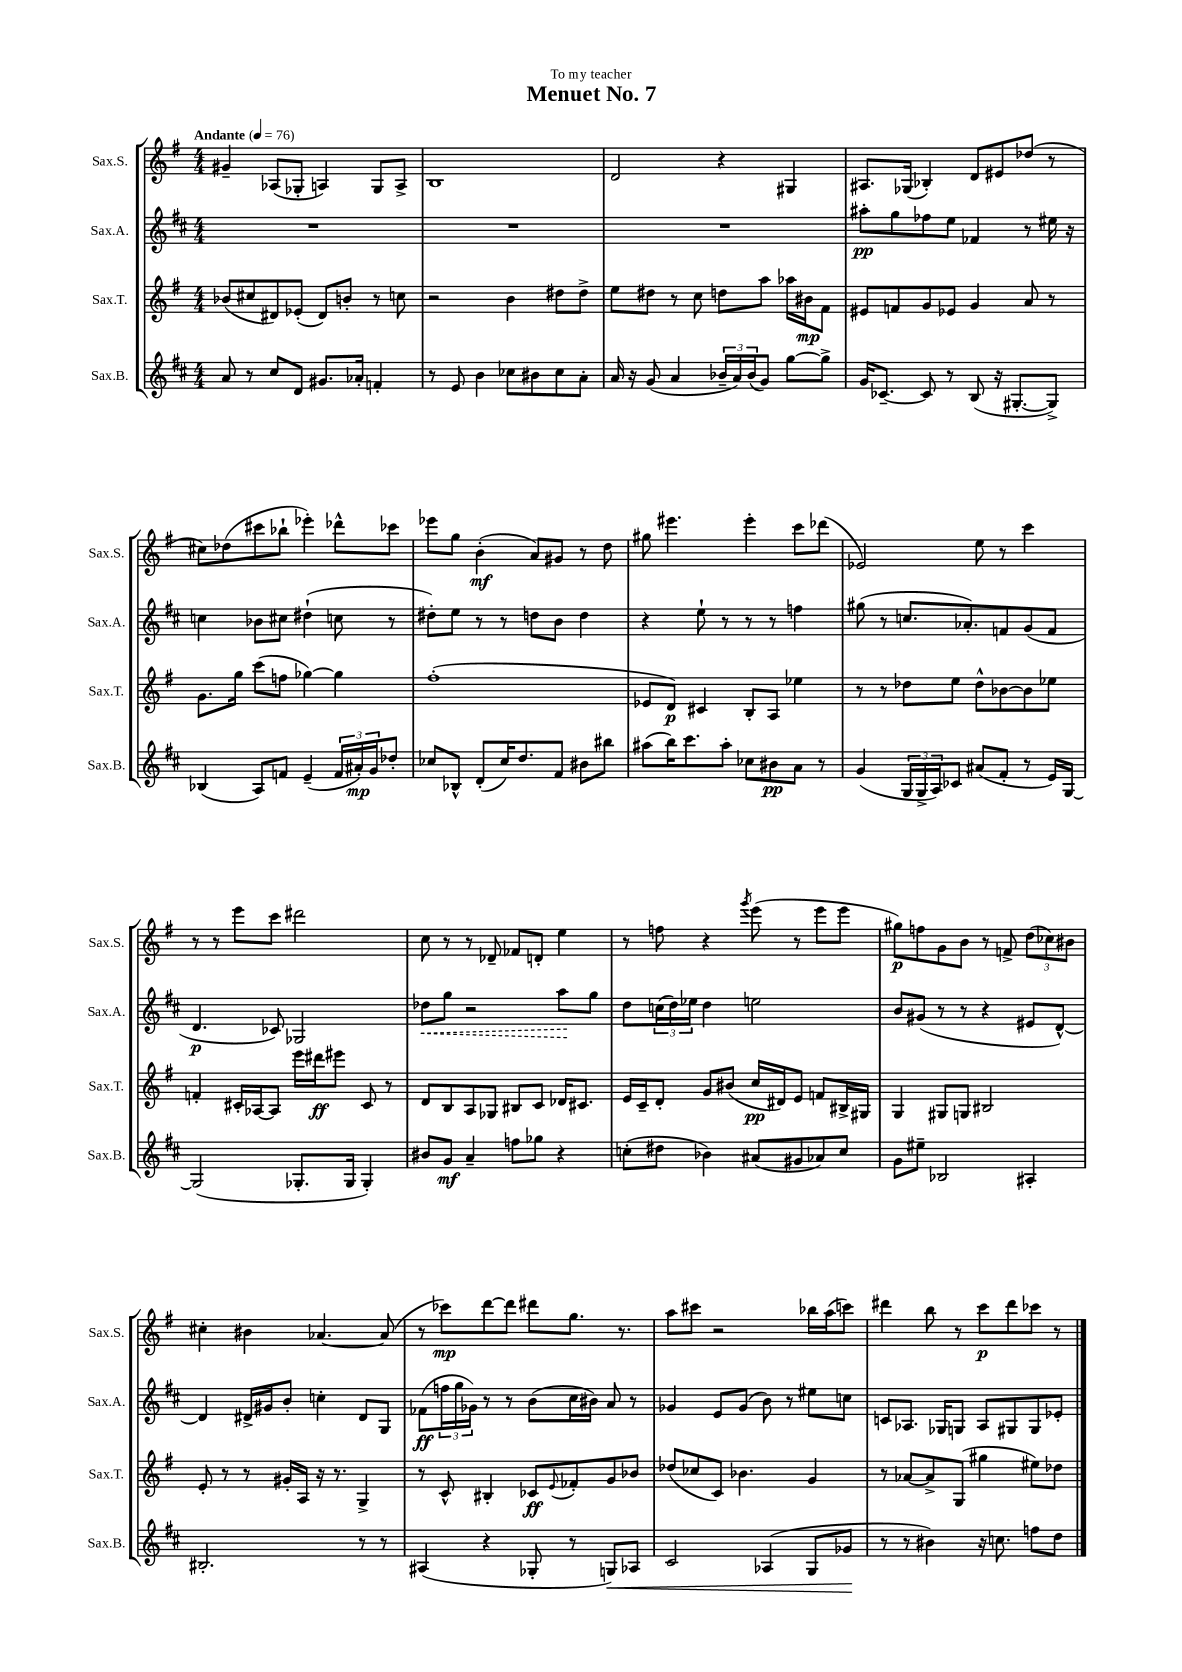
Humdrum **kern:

**kern	**kern	**kern	**kern
*staff4	*staff3	*staff2	*staff1
*clefG2	*clefG2	*clefG2	*clefG2
*k[f#c#]	*k[f#]	*k[f#c#]	*k[f#]
*M4/4	*M4/4	*M4/4	*M4/4
*MM76	*MM76	*MM76	*MM76
8a/	(8b-/L	1r	4g#~/
8r	8cc#/	.	.
8cc#/L	8d#/)	.	(8A-/L
8d/J	(8e-'/J	.	8G-'/J
8.g#/L	8d#/L)	.	4A/)
.	8b'/J	.	.
16a-'/Jk	.	.	.
4f'/	8r	.	8G-/L
.	8cc\	.	8A^/J
=	=	=	=
8r	2r	1r	1B
8e/	.	.	.
4b\	.	.	.
8cc-\L	4b\	.	.
8b#\	.	.	.
8cc-\	8dd#\L	.	.
8a'\J	8dd#^\J	.	.
=	=	=	=
16a/	8ee\L	1r	2d/
16r	.	.	.
(8g/	8dd#\J	.	.
4a/	8r	.	.
.	8cc\	.	.
24b-~/LL	8dd\L	.	4r
24a/)	.	.	.
(24b-/J	.	.	.
8g/J)	8aa\J	.	.
[8gg\L	16aa-\LL	.	4G#/
.	16b#\J	.	.
8gg^\]J	8f#\J	.	.
=	=	=	=
16g/LK	8e#/L	8aa#'\L	8.A#/L
[8.c-~/J	.	.	.
.	8f/	8gg\	.
.	.	.	(16G-/Jk
8c-/]	8g/	8ff-\	4B-'/)
8r	8e-/J	8ee\J	.
(8B/	4g/	4f-/	8d/L
16r	.	.	8e#/
[8.G#'/L	.	.	.
.	8a/	8r	(8dd-/J
8G#^/]J)	8r	16ee#\	8r
.	.	16r	.
=	=	=	=
(4B-/	8.g\L	4cc\	8cc#\L)
.	.	.	(8dd-\
.	16gg\Jk	.	.
8A/L)	(8ccc\L	8b-\L	8ccc#\
8f/J	8ff\J	8cc#\J	8bb-`\J
(4e~/	[4gg-\)	(4dd#`\	4eee-'\)
24f/LL	4gg-\]	8cc\	8ddd-^^\L
24a#'/)	.	.	.
24g/J	.	.	.
8dd-'/J	.	8r	8ccc-\J
=	=	=	=
8cc-/L	(1ff#'	8dd#'\L)	8eee-\L
8B-^^/J	.	8ee\J	8gg\J
(8d'/L	.	8r	(4b'\
16cc-/K)	.	8r	.
8.dd/	.	.	.
.	.	8dd\L	8a/L)
8f#/J	.	8b\J	8g#/J
8b#\L	.	4dd\	8r
8bb#\J	.	.	8dd\
=	=	=	=
(8aa#\L	8e-/L	4r	8gg#\
16bb\K)	8d/J)	.	4.eee#\
8.ccc#\	.	.	.
.	4c#/	8ee`\	.
8aa#'\J	.	8r	.
8cc-\L	8B'/L	8r	4eee#'\
8b#\	8A/J	8r	.
8a\J	4ee-\	4ff\	8ccc\L
8r	.	.	(8ddd-\J
=	=	=	=
(4g/	8r	(8gg#\	2e-/)
.	8r	8r	.
24G/LL	8dd-\L	8.cc/L	.
24G^/	.	.	.
24A/J)	.	.	.
8c-/J	8ee\J	.	.
.	.	8.a-'/)	.
(8a#/L	8dd-^^\L	.	8ee\
8f#'/J	[8b-\	8f/	8r
8r	8b-\]	(8g/	4ccc\
16e/LL)	8ee-\J	8f/J	.
[16G/JJ	.	.	.
=	=	=	=
(2G/]	4f'/	4.d/	8r
.	.	.	8r
.	16c#'/LL	.	8eee\L
.	[16A-/J	.	.
.	8A-/]J	8c-/)	8ccc\J
8.G-'/L	16eee\LL	2G-/	2ddd#\
.	16ddd#\J	.	.
.	8eee#\J	.	.
16G-/Jk	.	.	.
4G-'/)	8c#/	.	.
.	8r	.	.
=	=	=	=
8b#/L	8d/L	8dd-\L	8cc\
8g/J	8B/	8gg\J	8r
4a~/	8A/	2r	8r
.	8G-/J	.	8d-~/
8ff\L	8B#/L	.	8f-/L
8gg-\J	8c/J	.	8d'/J
4r	16d-/LK	8aa\L	4ee\
.	8.c#/J	.	.
.	.	8gg\J	.
=	=	=	=
(8cc'\L	16e/LL	8dd\L	8r
.	16c~/J	.	.
8dd#\J	8d'/J	(24cc\L	8ff\
.	.	24dd\)	.
.	.	24ee-\JJ	.
4b-\)	8g/L	4dd\	4r
.	(8b#/J	.	.
.	.	.	8qggg/
(8a#/L	16cc/LL	2ee\	(8eee\
.	16d#/J)	.	.
8g#/	8e/J	.	8r
8a-/)	8f/L	.	8eee\L
8cc/J	16B#^/L	.	8eee\J
.	16G#/JJ	.	.
=	=	=	=
8g\L	4G/	8b/L	8gg#\L)
8ee#~\J	.	(8g#/J	8ff\
2B-/	8G#/L	8r	8g\
.	8G/J	8r	8b\J
.	2B#/	4r	8r
.	.	.	8f^/
4A#'/	.	8e#/L	(12dd\L
.	.	.	12cc-\)
.	.	[8d^^/J)	.
.	.	.	12b#\J
=	=	=	=
2.B#'/	8e'/	4d/]	4cc#'\
.	8r	.	.
.	8r	16d#^/LL	4b#\
.	.	16g#/J	.
.	16g#'/LL	8b'/J	.
.	16A/JJ	.	.
.	16r	4cc'\	[4.a-/
.	8.r	.	.
8r	4G^/	8d#/L	.
8r	.	8G/J	(8a-/]
=	=	=	=
(4A#/	8r	(8f-\L	8r
.	8c^^/	24ff\L	8ccc-\L)
.	.	24gg\	.
.	.	24g-\JJ)	.
4r	4B#'/	8r	[8ddd\
.	.	8r	8ddd\]J
8G-'/	8c-/L	(8b\L	8ddd#\L
.	8qqe/	.	.
8r	8f-'/	16cc#\L	8.gg\J
.	.	16b#\JJ)	.
8G/L)	8g/	8a/	.
.	.	.	8.r
8A-/J	8b-/J	8r	.
=	=	=	=
2c#/	(8dd-/L	4g-/	8aa\L
.	8cc-/	.	8ccc#\J
.	8c/J)	8e/L	2r
.	4.b-\	(8g-/J	.
(4A-/	.	8b\)	.
.	.	8r	.
8G/L	4g/	8ee#\L	16bb-\LL
.	.	.	(16aa\J
8g-/J	.	8cc\J	8ccc\J)
=	=	=	=
8r	8r	8c/L	4ddd#\
8r	[8a-/L	8.A-/J	.
4b#\)	8a-^/]	.	8bb\
.	.	16G-/LK	.
.	(8G/J	8G/J	8r
16r	4gg#\	8A-/L	8ccc\L
8.cc\	.	.	.
.	.	8G#/	8ddd#\
8ff\L	8ee#\L)	8G#/	8ccc-\J
8dd\J	8dd-\J	8e-'/J	8r
==	==	==	==
*-	*-	*-	*-
